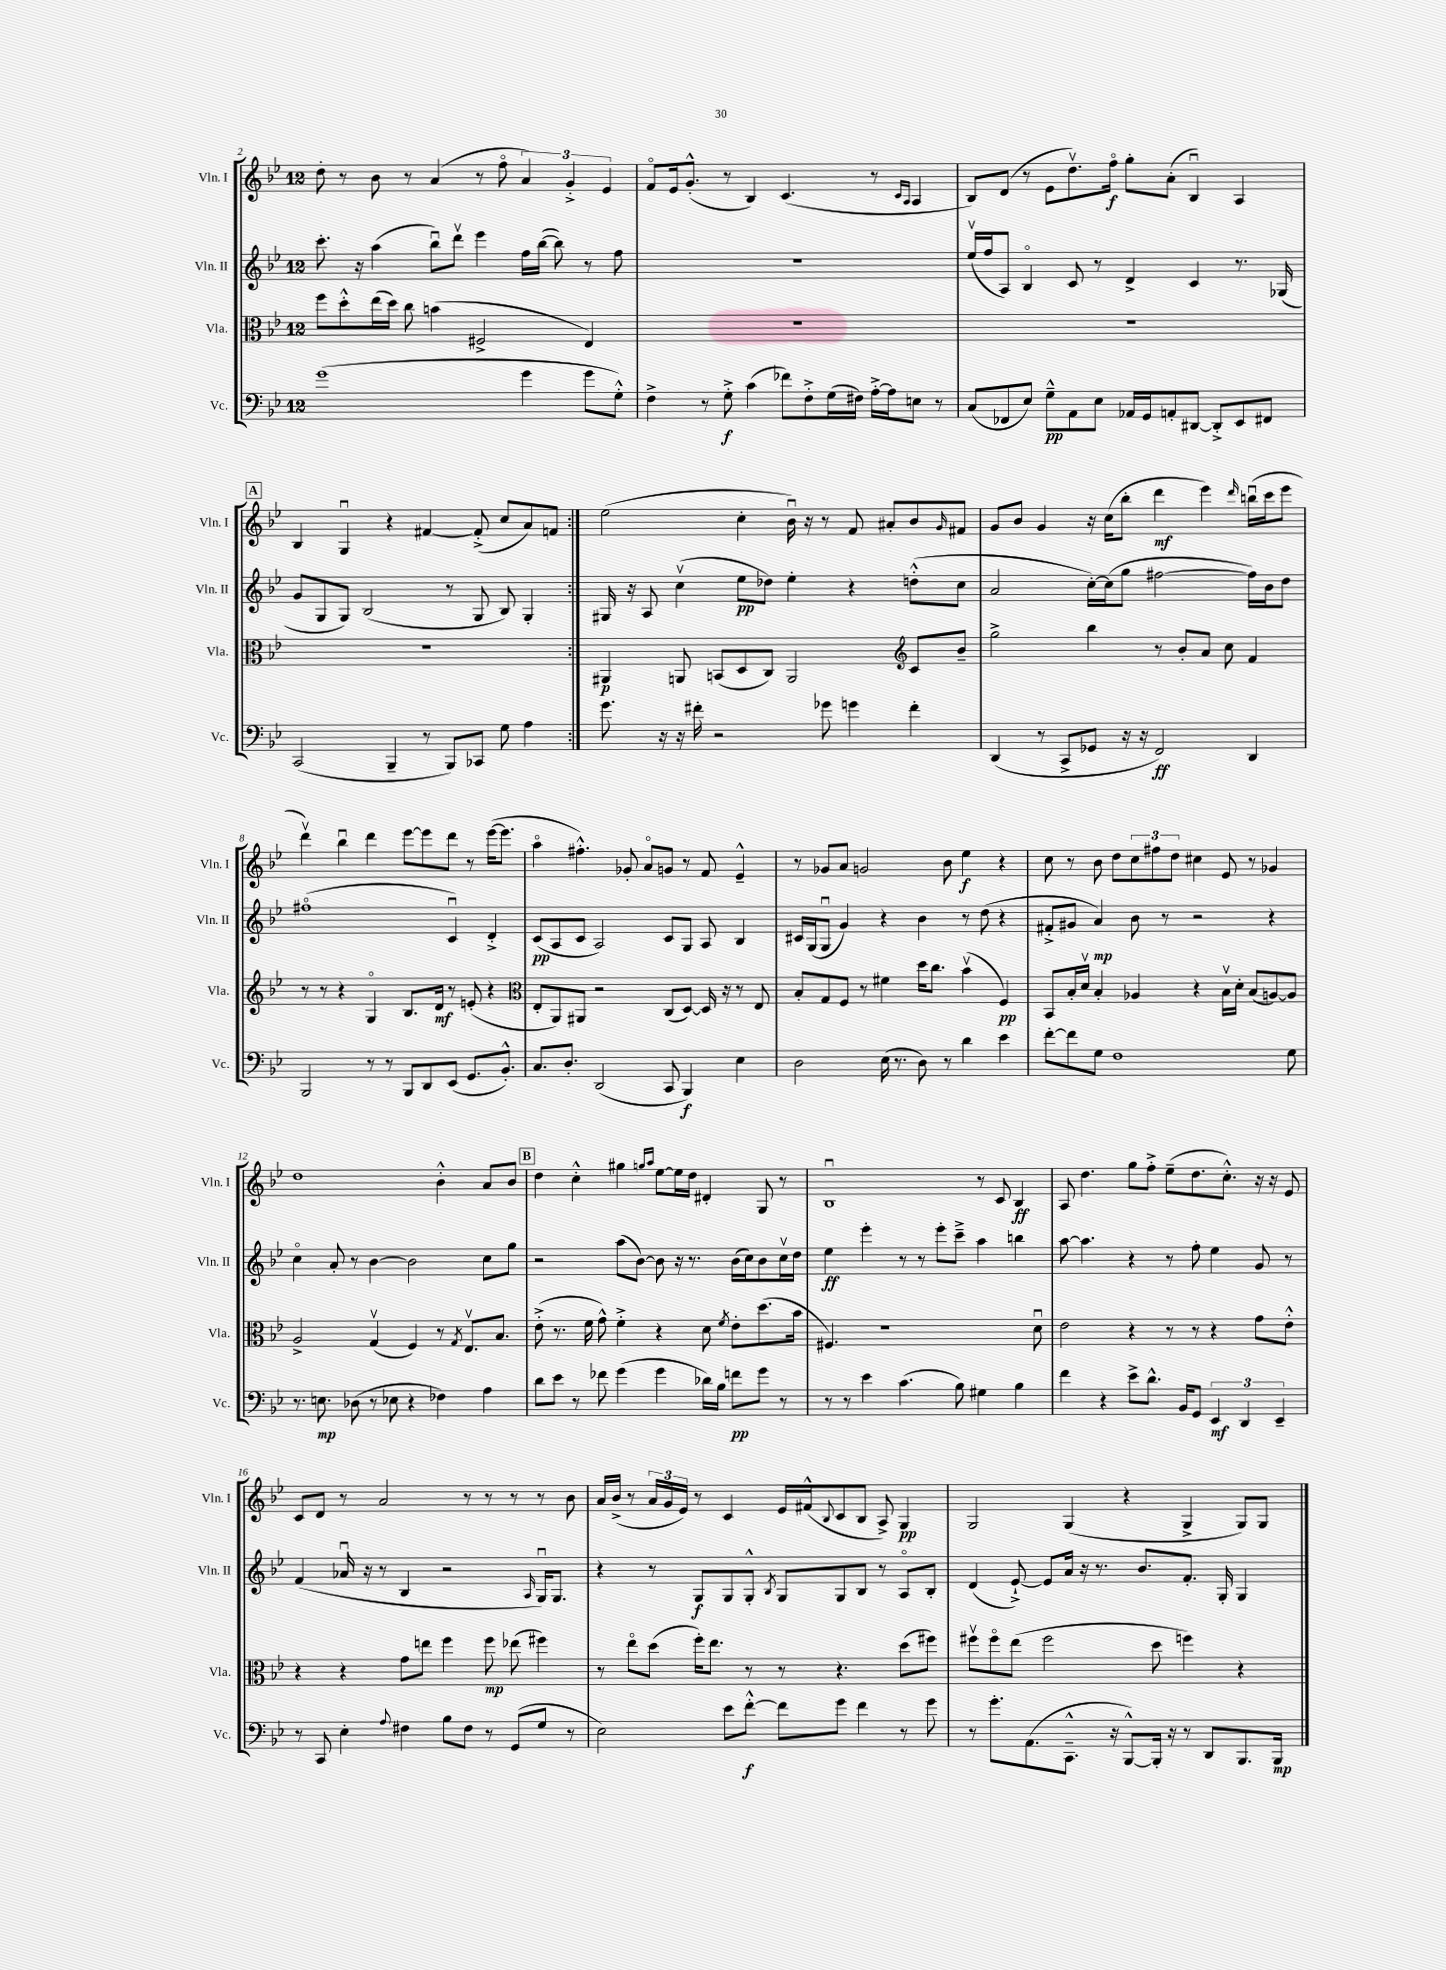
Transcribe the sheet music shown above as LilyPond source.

<<
\new StaffGroup <<
\new Staff = "s0" \with { instrumentName = "Vln. I" shortInstrumentName = "Vln. I" } {
    \clef treble \key bes \major \once \override Staff.TimeSignature.style = #'single-digit \time 12/8
    \repeat volta 2 { d''8-. r8 bes'8 r8 a'4( r8 f''8\flageolet \tuplet 3/2 { a'4) g'4-.-> ees'4 } |
    f'8\flageolet ees'16 g'8.-.-^( r8 bes4) c'4.( r8 \grace { c'16 a16 } a4 |
    bes8) d'8( r8 ees'8 d''8.\upbow) f''16\flageolet\f g''8-. a'8-.( bes4\downbow) a4 |
    \mark \markup { \box "A" } bes4 g4\downbow r4 fis'4~ fis'8-.->( c''8 a'8) f'8 | }
    ees''2( c''4-. bes'16\downbow) r16 r8 f'8 ais'8-. bes'8 \grace { g'16 } fis'8 |
    g'8 bes'8 g'4 r16 c''16( bes''8-. d'''4\mf ees'''4) \grace { d'''16 } b''16\downbow( c'''16 ees'''8 |
    d'''4\upbow) bes''4\downbow d'''4 ees'''8~ ees'''8 d'''8 r8 ees'''16~( ees'''8. |
    a''4\flageolet fis''4.-.-^) ges'8-. a'8\flageolet g'8 r8 f'8 ees'4---^ |
    r8 ges'8 a'8 g'2 bes'8 ees''4\f r4 |
    c''8 r8 bes'8 d''8 \tuplet 3/2 { c''8 fis''8 d''8 } cis''4 ees'8 r8 ges'4 |
    d''1 bes'4-.-^ a'8 bes'8 |
    \mark \markup { \box "B" } d''4 c''4-.-^ gis''4 \grace { g''16 a''16 } ees''8~ ees''16 d''16 dis'4-. g8 r8 |
    bes1\downbow r8 c'8 bes4\ff |
    a8 d''4. g''8 f''8-.-> ees''8--( d''8. c''8.-.-^) r16 r16 ees'8 |
    c'8 d'8 r8 a'2 r8 r8 r8 r8 bes'8 |
    a'16 bes'16->( r8 \tuplet 3/2 { a'16 g'16 ees'16) } r8 c'4 ees'16 fis'16-^( \appoggiatura { bes8 } c'8 bes8 a8->) g4\pp |
    g2 g4( r4 g4-> g8) g8 \bar "|." |
}
\new Staff = "s1" \with { instrumentName = "Vln. II" shortInstrumentName = "Vln. II" } {
    \clef treble \key bes \major \once \override Staff.TimeSignature.style = #'single-digit \time 12/8
    \repeat volta 2 { c'''8.-. r16 a''4( bes''8\downbow) d'''8\upbow ees'''4 f''16 bes''16~( bes''8) r8 f''8 |
    R1. |
    ees''16\upbow( f''16 a8) bes4\flageolet c'8 r8 d'4-> c'4 r8. ges16( |
    \mark \markup { \box "A" } g'8 g8 g8) bes2( r8 g8 bes8) g4-. | }
    gis16 r16 a8 c''4\upbow( ees''8\pp des''8) ees''4-. r4 d''8-.-^( c''8 |
    a'2 c''16~-.) c''16( g''8 fis''2~ fis''16) bes'16 d''8 |
    fis''1\flageolet( c'4\downbow) d'4-.-> |
    c'8\pp( a8 c'8 a2) c'8 g8 a8 bes4 |
    cis'16 g16( g8\downbow g'4) r4 bes'4 r8 d''8( r4 |
    fis'8-.-> gis'8 a'4\mp) bes'8 r8 r2 r4 |
    c''4\flageolet a'8-. r8 bes'4~ bes'2 c''8 g''8 |
    \mark \markup { \box "B" } r2 a''8( bes'8~) bes'8 r16 r8. bes'16( c''16) bes'8 c''16\upbow d''16 |
    ees''4\ff ees'''4-. r8 r8 ees'''8-. c'''8---> a''4 b''4 |
    a''8~ a''4. r4 r8 f''8-. ees''4 g'8 r8 |
    f'4( aes'16\downbow r16 r8 bes4 r2 \grace { a16 } g16\downbow) g8. |
    r4 r8 g8\f g8 g8-.-^ \acciaccatura { bes8 } g8 g8 bes8 r8 a8\flageolet bes8-. |
    d'4( ees'8~-!->) ees'8 a'16 r16 r8. bes'8. f'8.-. g16-. g4 \bar "|." |
}
\new Staff = "s2" \with { instrumentName = "Vla." shortInstrumentName = "Vla." } {
    \clef alto \key bes \major \once \override Staff.TimeSignature.style = #'single-digit \time 12/8
    \repeat volta 2 { f''8 d''8-.-^ ees''16( d''16) c''8 b'4( fis2-> ees4) |
    R1. |
    R1. |
    \mark \markup { \box "A" } R1. | }
    ais,4\p a,8 b,8( d8 c8) a,2 \clef treble c'8 bes'8-- |
    g''2-> bes''4 r8 bes'8-. a'8 c''8 f'4 |
    r8 r8 r4 g4\flageolet bes8. d'16\mf r8 e'8-.( r4 |
    \clef alto ees8-. a,8) ais,8 r2 c8( d8~) d16 r16 r8 ees8 |
    bes8-. g8 f8 r8 fis'4 d''16 c''8. bes'4\upbow( f4\pp) |
    bes,8 bes16-. d'16\upbow bes4-. aes4 r4 bes16\upbow d'16-. bes8( a8~) a8 |
    a2-> g4\upbow( f4) r8 \acciaccatura { g8 } ees8.\upbow bes8. |
    \mark \markup { \box "B" } ees'8-.->( r8. f'16 g'8-^) f'4-.-> r4 d'8 \acciaccatura { f'8 } ees'8-. d''8.( bes'16 |
    fis4.) r1 d'8\downbow |
    ees'2 r4 r8 r8 r4 g'8 ees'8-.-^ |
    r4 r4 g'8 e''8 f''4 f''8\mp ees''8( fis''4) |
    r8 ees''8\flageolet d''8( f''16-.) ees''8. r8 r8 r4. d''8( fis''8) |
    fis''8\upbow fis''8\flageolet ees''8( fis''2 d''8 f''4) r4 \bar "|." |
}
\new Staff = "s3" \with { instrumentName = "Vc." shortInstrumentName = "Vc." } {
    \clef bass \key bes \major \once \override Staff.TimeSignature.style = #'single-digit \time 12/8
    \repeat volta 2 { g'1( g'4 g'8 g8-.-^) |
    f4-> r8 g8-.->\f c'4( fes'8) f8-.-> g16( fis16) a16~-.-> a16 e8 r8 |
    c8( fes,8 ees8) g8---^\pp a,8 ees8 aes,16 g,16 a,8-. dis,8~ dis,8-.-> ees,8 fis,8 |
    \mark \markup { \box "A" } c,2( bes,,4-- r8 bes,,8) ces,8 g8 a4 | }
    g'8. r16 r16 fis'16-. r2 ges'8 g'4 fis'4-. |
    d,4( r8 c,8-> ges,8 r16 r16 f,2\ff) d,4 |
    bes,,2 r8 r8 bes,,8 d,8 ees,8( g,8. bes,8.-.-^) |
    c8. d8.-. d,2( c,8 bes,,4\f) ees4 |
    d2 ees16( r8. d8) r8 d'4 ees'4 |
    f'8~-. f'8 g8 f1 g8 |
    r8. e8.\mp des8( r8 ees8 r4 fes4) a4 |
    \mark \markup { \box "B" } d'8 ees'8 r8 fes'8 g'4( g'4 des'16) bes16 f'8\pp g'8 r8 |
    r8 r8 ees'4 c'4.( bes8) gis4 bes4 |
    f'4 r4 ees'8-> d'8.-^ bes,16 g,8 \tuplet 3/2 { ees,4\mf d,4 ees,4-- } |
    r8 c,8 ees4-. \appoggiatura { a8 } fis4 bes8 fis8 r8 g,8( g8 r8 |
    ees2) ees'8 f'8~-.-^\f f'8 g'8 f'4 r8 g'8 |
    r8 g'8.-. a,8.( c,8.---^ r16 bes,,8~-^) bes,,16-. r16 r8 d,8 bes,,8. bes,,16\mp \bar "|." |
}
>>
>>
\layout { \context { \Score currentBarNumber = #2 } }
